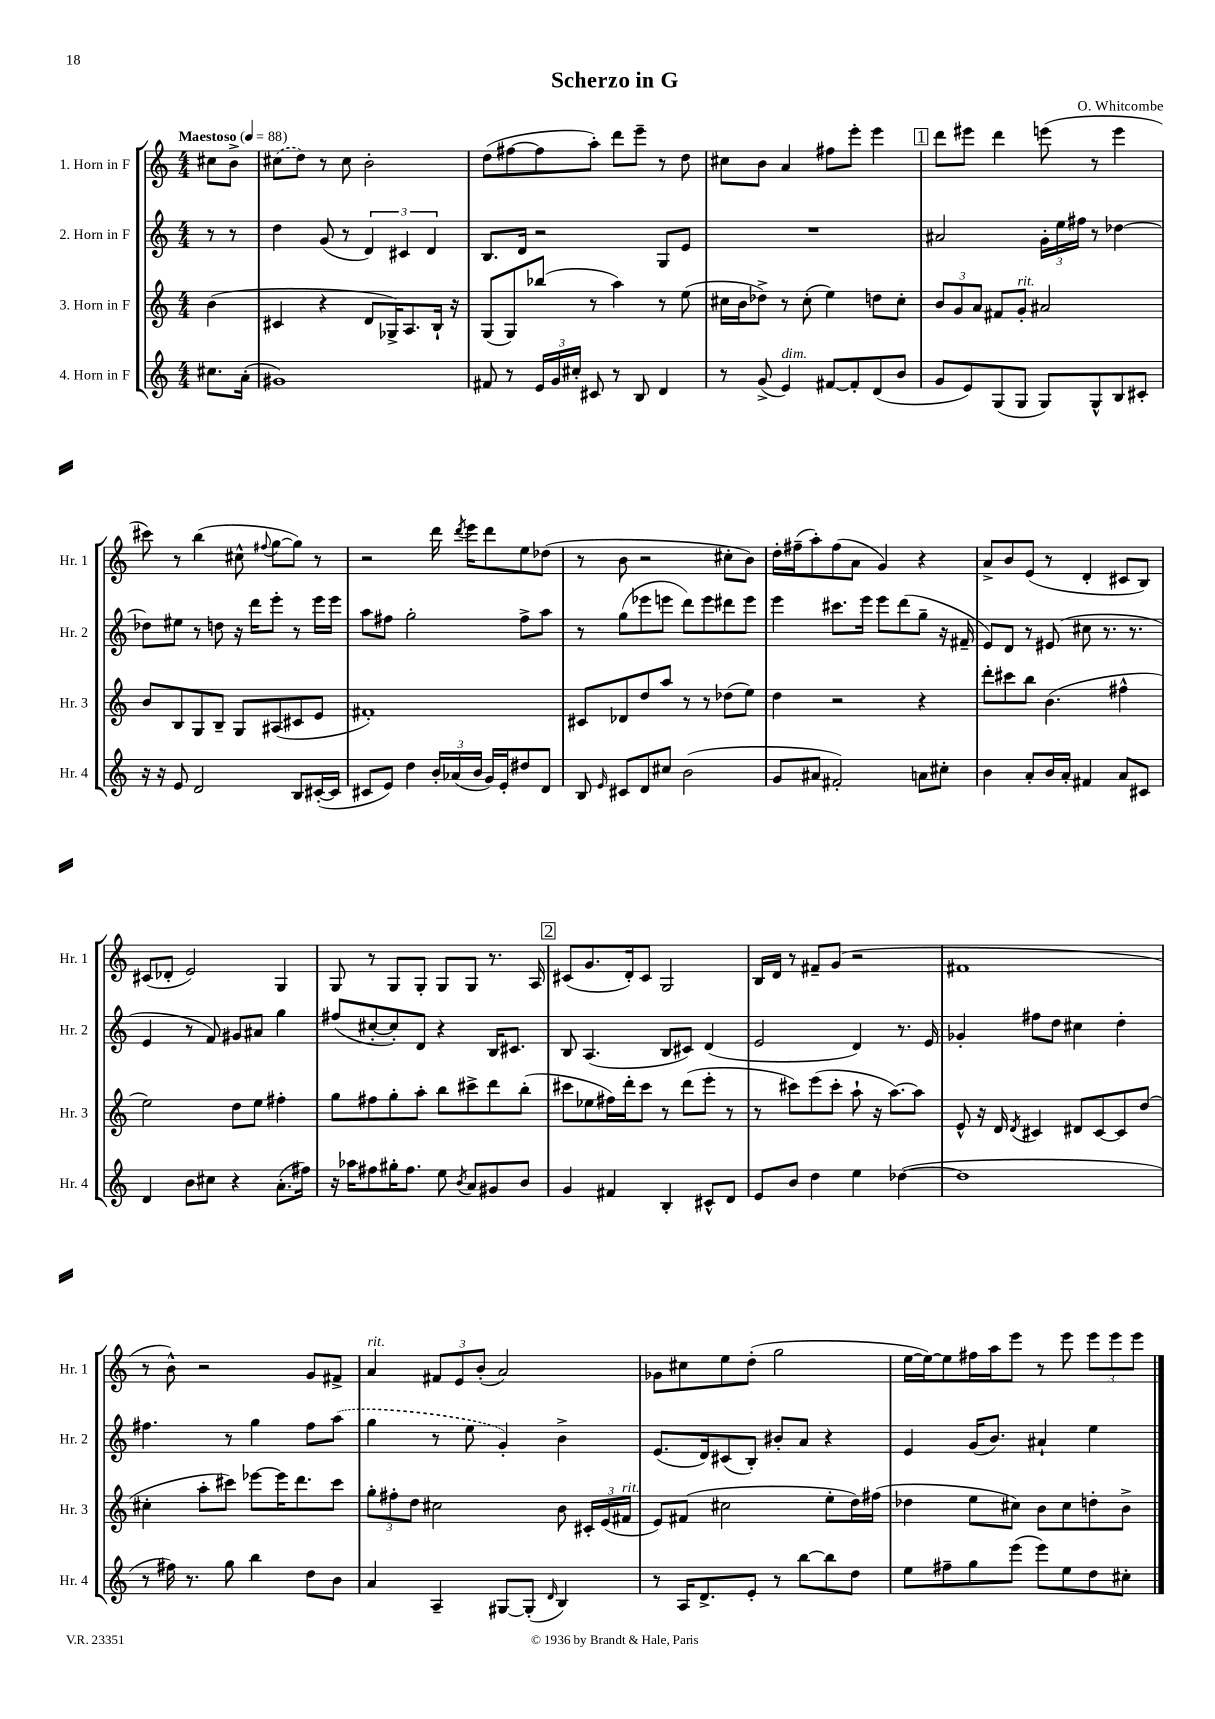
\header { title = "Scherzo in G" composer = "O. Whitcombe" }
<<
\new StaffGroup <<
\new Staff = "s0" \with { instrumentName = "1. Horn in F" shortInstrumentName = "Hr. 1" } {
    \clef treble \key c \major \numericTimeSignature \time 4/4 \partial 4 \tempo "Maestoso" 4 = 88
    \autoBeamOff cis''8[ b'8]-> |
    \once \slurDashed cis''8[( d''8]) r8 cis''8 b'2-. |
    d''8[( fis''8~ fis''8 a''8]-.) d'''8[ e'''8]-- r8 d''8 |
    cis''8[ b'8] a'4 fis''8[ e'''8]-. e'''4 |
    \mark \markup { \box "1" } d'''8[ eis'''8] d'''4 e'''8( r8 e'''4 |
    cis'''8) r8 b''4( cis''8-^ \appoggiatura { fis''8 } g''8[~ g''8]) r8 |
    r2 d'''16 \acciaccatura { d'''8 } e'''16[ d'''8 e''8 des''8]( |
    r8 b'8 r2 cis''8[-. b'8]) |
    d''16[-. fis''16--( a''8-.) fis''8( a'8] g'4) r4 |
    a'8[-> b'8 e'8]( r8 d'4-. cis'8[ b8]) |
    cis'8[( des'8]-. e'2) g4 |
    g8 r8 g8[ g8]-. g8[ g8] r8. a16 |
    \mark \markup { \box "2" } cis'8[( g'8. d'16-.) cis'8] g2 |
    b16[ d'16] r8 fis'8[-- g'8]( r2 |
    fis'1 |
    r8 b'8-^) r2 g'8[ fis'8]-> |
    a'4^\markup { \italic "rit." } \tuplet 3/2 { fis'8[ e'8 b'8]-.( } a'2) |
    ges'8[ cis''8 e''8 d''8]-.( g''2 |
    e''16[~ e''16~) e''8 fis''16 a''16 e'''8] r8 e'''8 \tuplet 3/2 { e'''8[ e'''8 e'''8] } \bar "|." |
}
\new Staff = "s1" \with { instrumentName = "2. Horn in F" shortInstrumentName = "Hr. 2" } {
    \clef treble \key c \major \numericTimeSignature \time 4/4 \partial 4
    \autoBeamOff r8 r8 |
    d''4 g'8( r8 \tuplet 3/2 { d'4) cis'4 d'4 } |
    b8.[ d'16] r2 g8[ e'8] |
    R1 |
    \mark \markup { \box "1" } ais'2 \tuplet 3/2 { g'16[-. e''16 fis''16] } r8 des''4~ |
    des''8[ eis''8] r8 d''8 r16 d'''16[ e'''8]-. r8 e'''16[ e'''16] |
    a''8[ fis''8] g''2-. fis''8[-> a''8] |
    r8 g''8[( ees'''8 e'''8] d'''8[) e'''8 dis'''8 e'''8] |
    e'''4 cis'''8.[ e'''16] e'''8[ d'''8( g''8]-- r16 fis'16-- |
    e'8[) d'8] r8 eis'8( cis''8 r8. r8. |
    e'4 r8 f'8) gis'8[ ais'8] g''4 |
    fis''8[( cis''8~-. cis''8-.) d'8] r4 b16[ cis'8.] |
    \mark \markup { \box "2" } b8 a4.( b8[ cis'8]) d'4( |
    e'2 d'4) r8. e'16 |
    ges'4-. fis''8[ d''8] cis''4 d''4-. |
    fis''4. r8 g''4 fis''8[ \once \slurDashed a''8]( |
    g''4 r8 e''8 g'4-.) b'4-> |
    e'8.[( d'16) cis'8( b8]-.) bis'8[-. a'8] r4 |
    e'4 g'16[( b'8.]) ais'4-! e''4 \bar "|." |
}
\new Staff = "s2" \with { instrumentName = "3. Horn in F" shortInstrumentName = "Hr. 3" } {
    \clef treble \key c \major \numericTimeSignature \time 4/4 \partial 4
    \autoBeamOff b'4( |
    cis'4 r4 d'8[ ges16->) a8. b16]-! r16 |
    g8[( g8) bes''8]( r8 a''4) r8 e''8( |
    cis''16[ b'16 des''8]->) r8 cis''8-.( e''4) d''8[ cis''8]-. |
    \mark \markup { \box "1" } \tuplet 3/2 { b'8[ g'8 a'8] } fis'8[ g'8]-.^\markup { \italic "rit." } ais'2 |
    b'8[ b8 g8 b8]-- g8[ ais8( cis'8 e'8] |
    fis'1-.) |
    cis'8[ des'8 d''8 a''8] r8 r8 des''8[( e''8]) |
    d''4 r2 r4 |
    d'''8[-. cis'''8 b''8] b'4.( fis''4-^ |
    e''2) d''8[ e''8] fis''4-. |
    g''8[ fis''8 g''8-. a''8]-. b''8[ cis'''8-> d'''8 b''8]-.( |
    \mark \markup { \box "2" } cis'''8[ ees''8 fis''16) d'''16-. cis'''8] r8 d'''8[( e'''8]-. r8 |
    r8 cis'''8[) e'''8( cis'''8]-. a''8-! r16 a''8.[~) a''8] |
    e'8-^ r16 d'16 \acciaccatura { d'8 } cis'4 dis'8[ cis'8~ cis'8 d''8]( |
    cis''4-. a''8[-. cis'''8]) ees'''8[~ ees'''16 d'''8. cis'''8] |
    \tuplet 3/2 { g''8[-. fis''8-. d''8] } cis''2 b'8 \tuplet 3/2 { cis'16[-. e'16( fis'16]^\markup { \italic "rit." } } |
    e'8[) fis'8]( cis''2 e''8[-. d''16) fis''16]( |
    des''4 e''8[ cis''8]) b'8[ cis''8 d''8-. b'8]-> \bar "|." |
}
\new Staff = "s3" \with { instrumentName = "4. Horn in F" shortInstrumentName = "Hr. 4" } {
    \clef treble \key c \major \numericTimeSignature \time 4/4 \partial 4
    \autoBeamOff cis''8.[ a'16]-.( |
    gis'1) |
    fis'8 r8 \tuplet 3/2 { e'16[ g'16 cis''16]-. } cis'8 r8 b8 d'4 |
    r8 g'8->( e'4^\markup { \italic "dim." }) fis'8[~ fis'8-. d'8( b'8] |
    \mark \markup { \box "1" } g'8[ e'8) g8( g8] g8[) g8-^ b8 cis'8]-. |
    r16 r16 e'8 d'2 b8[ cis'16~-.( cis'16] |
    cis'8[ e'8]) d''4 \tuplet 3/2 { b'16[-. aes'16( b'16] } g'16[) e'16-. dis''8 d'8] |
    b8 \grace { e'16 } cis'8[ d'8 cis''8] b'2( |
    g'8[ ais'8] fis'2-.) a'8[ cis''8]-. |
    b'4 a'8[-. b'16 a'16]-. fis'4 a'8[ cis'8] |
    d'4 b'8[ cis''8] r4 a'8.[-.( fis''16]) |
    r16 aes''16[ fis''8 gis''16-. fis''8.] e''8 \acciaccatura { b'8 } a'8[ gis'8 b'8] |
    \mark \markup { \box "2" } g'4 fis'4 b4-. cis'8[-^ d'8] |
    e'8[ b'8] d''4 e''4 des''4~( |
    des''1 |
    r8 fis''16) r8. g''8 b''4 d''8[ b'8] |
    a'4 a4-- gis8[~ gis8]-.( \grace { d'16 } b4) |
    r8 a16[ d'8.-> e'8]-. r8 b''8[~ b''8 d''8] |
    e''8[ fis''8-- g''8 e'''8]( e'''8[) e''8 d''8 cis''8]-. \bar "|." |
}
>>
>>
\layout { \context { \Score \remove "Bar_number_engraver" } }
